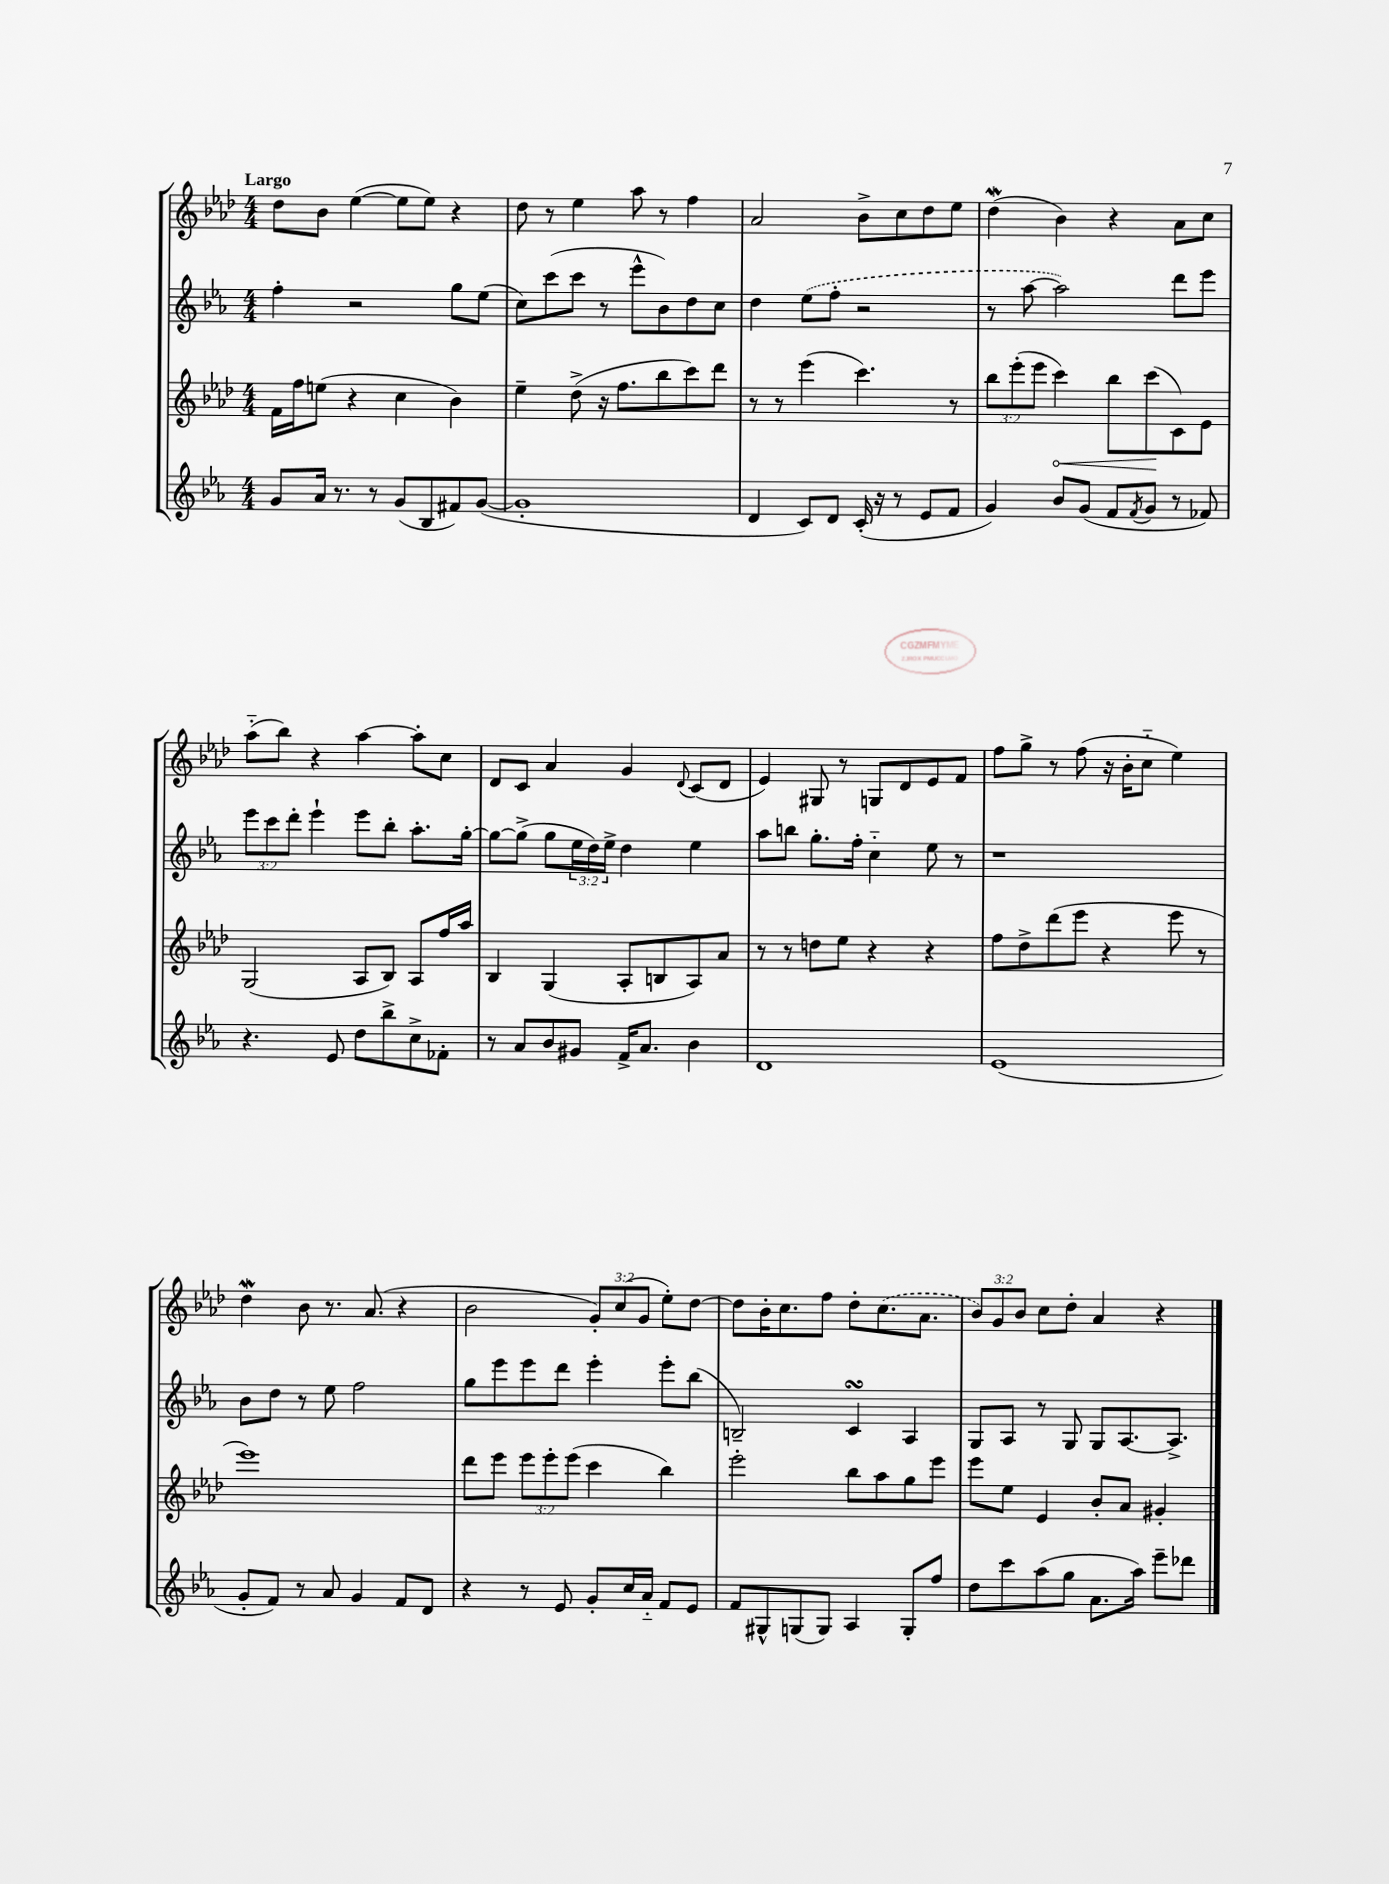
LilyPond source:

<<
\new StaffGroup <<
\new Staff = "s0" {
    \clef treble \key aes \major \numericTimeSignature \time 4/4 \override Staff.TupletNumber.text = #tuplet-number::calc-fraction-text \tempo "Largo"
    des''8 bes'8 ees''4~( ees''8 ees''8) r4 |
    des''8 r8 ees''4 aes''8 r8 f''4 |
    aes'2 bes'8-> c''8 des''8 ees''8 |
    des''4\mordent( bes'4) r4 aes'8 c''8 |
    aes''8-_( bes''8) r4 aes''4~ aes''8-. c''8 |
    des'8 c'8 aes'4 g'4 \appoggiatura { des'8 } c'8( des'8 |
    ees'4) gis8 r8 g8 des'8 ees'8 f'8 |
    f''8 g''8-> r8 f''8( r16 bes'16-. c''8-_ ees''4) |
    des''4\mordent bes'8 r8. aes'8.( r4 |
    bes'2 \tuplet 3/2 { g'8-.) c''8( g'8 } ees''8-.) des''8~ |
    des''8 bes'16-. c''8. f''8 des''8-. \once \slurDashed c''8.( aes'8. |
    \tuplet 3/2 { bes'8) g'8 bes'8 } c''8 des''8-. aes'4 r4 \bar "|." |
}
\new Staff = "s1" {
    \clef treble \key ees \major \numericTimeSignature \time 4/4 \override Staff.TupletNumber.text = #tuplet-number::calc-fraction-text
    f''4-. r2 g''8 ees''8( |
    c''8) c'''8( c'''8 r8 ees'''8-^ bes'8) d''8 c''8 |
    d''4 \once \slurDashed ees''8( f''8-. r2 |
    r8 aes''8~ aes''2) d'''8 ees'''8 |
    \tuplet 3/2 { ees'''8 c'''8 d'''8-. } ees'''4-! ees'''8 bes''8-. aes''8.-. g''16~-. |
    g''8~ g''8->( g''8 \tuplet 3/2 { ees''16 d''16) ees''16-> } d''4 ees''4 |
    aes''8 b''8 g''8.-. f''16-. c''4-_ ees''8 r8 |
    r1 |
    bes'8 d''8 r8 ees''8 f''2 |
    g''8 ees'''8 ees'''8 d'''8 ees'''4-. ees'''8-. bes''8( |
    b2--) c'4\turn aes4 |
    g8 aes8 r8 g8 g8 aes8.~ aes8.-> \bar "|." |
}
\new Staff = "s2" {
    \clef treble \key aes \major \numericTimeSignature \time 4/4 \override Staff.TupletNumber.text = #tuplet-number::calc-fraction-text
    f'16 f''16 e''8( r4 c''4 bes'4) |
    ees''4-- des''8->( r16 f''8. bes''8 c'''8) des'''8 |
    r8 r8 ees'''4( c'''4.) r8 |
    \tuplet 3/2 { bes''8 ees'''8-.( ees'''8 } \once \override Hairpin.circled-tip = ##t c'''4\<) bes''8 c'''8\!( c'8) ees'8 |
    g2( aes8 bes8) aes8 f''16 aes''16 |
    bes4 g4( aes8-. b8 aes8) aes'8 |
    r8 r8 d''8 ees''8 r4 r4 |
    f''8 des''8-> des'''8( ees'''8 r4 ees'''8 r8 |
    ees'''1) |
    des'''8 ees'''8 \tuplet 3/2 { ees'''8 ees'''8-. ees'''8( } c'''4 bes''4) |
    ees'''2-. bes''8 aes''8 g''8 ees'''8 |
    ees'''8 ees''8 ees'4 bes'8-. aes'8 gis'4-. \bar "|." |
}
\new Staff = "s3" {
    \clef treble \key ees \major \numericTimeSignature \time 4/4
    g'8 aes'16 r8. r8 g'8( bes8 fis'8) g'8~( |
    g'1-. |
    d'4 c'8) d'8 c'16-.( r16 r8 ees'8 f'8 |
    g'4) bes'8 g'8( f'8 \acciaccatura { f'8 } g'8 r8 fes'8) |
    r4. ees'8 d''8 bes''8-> c''8-> fes'8-. |
    r8 aes'8 bes'8 gis'8 f'16-> aes'8. bes'4 |
    d'1 |
    ees'1( |
    g'8-. f'8) r8 aes'8 g'4 f'8 d'8 |
    r4 r8 ees'8 g'8-. c''16 aes'16-_ f'8 ees'8 |
    f'8 gis8-^ g8( g8) aes4 g8-. f''8 |
    d''8 c'''8 aes''8( g''8 aes'8. aes''16) ees'''8-- des'''8 \bar "|." |
}
>>
>>
\layout { \context { \Score \remove "Bar_number_engraver" } }
